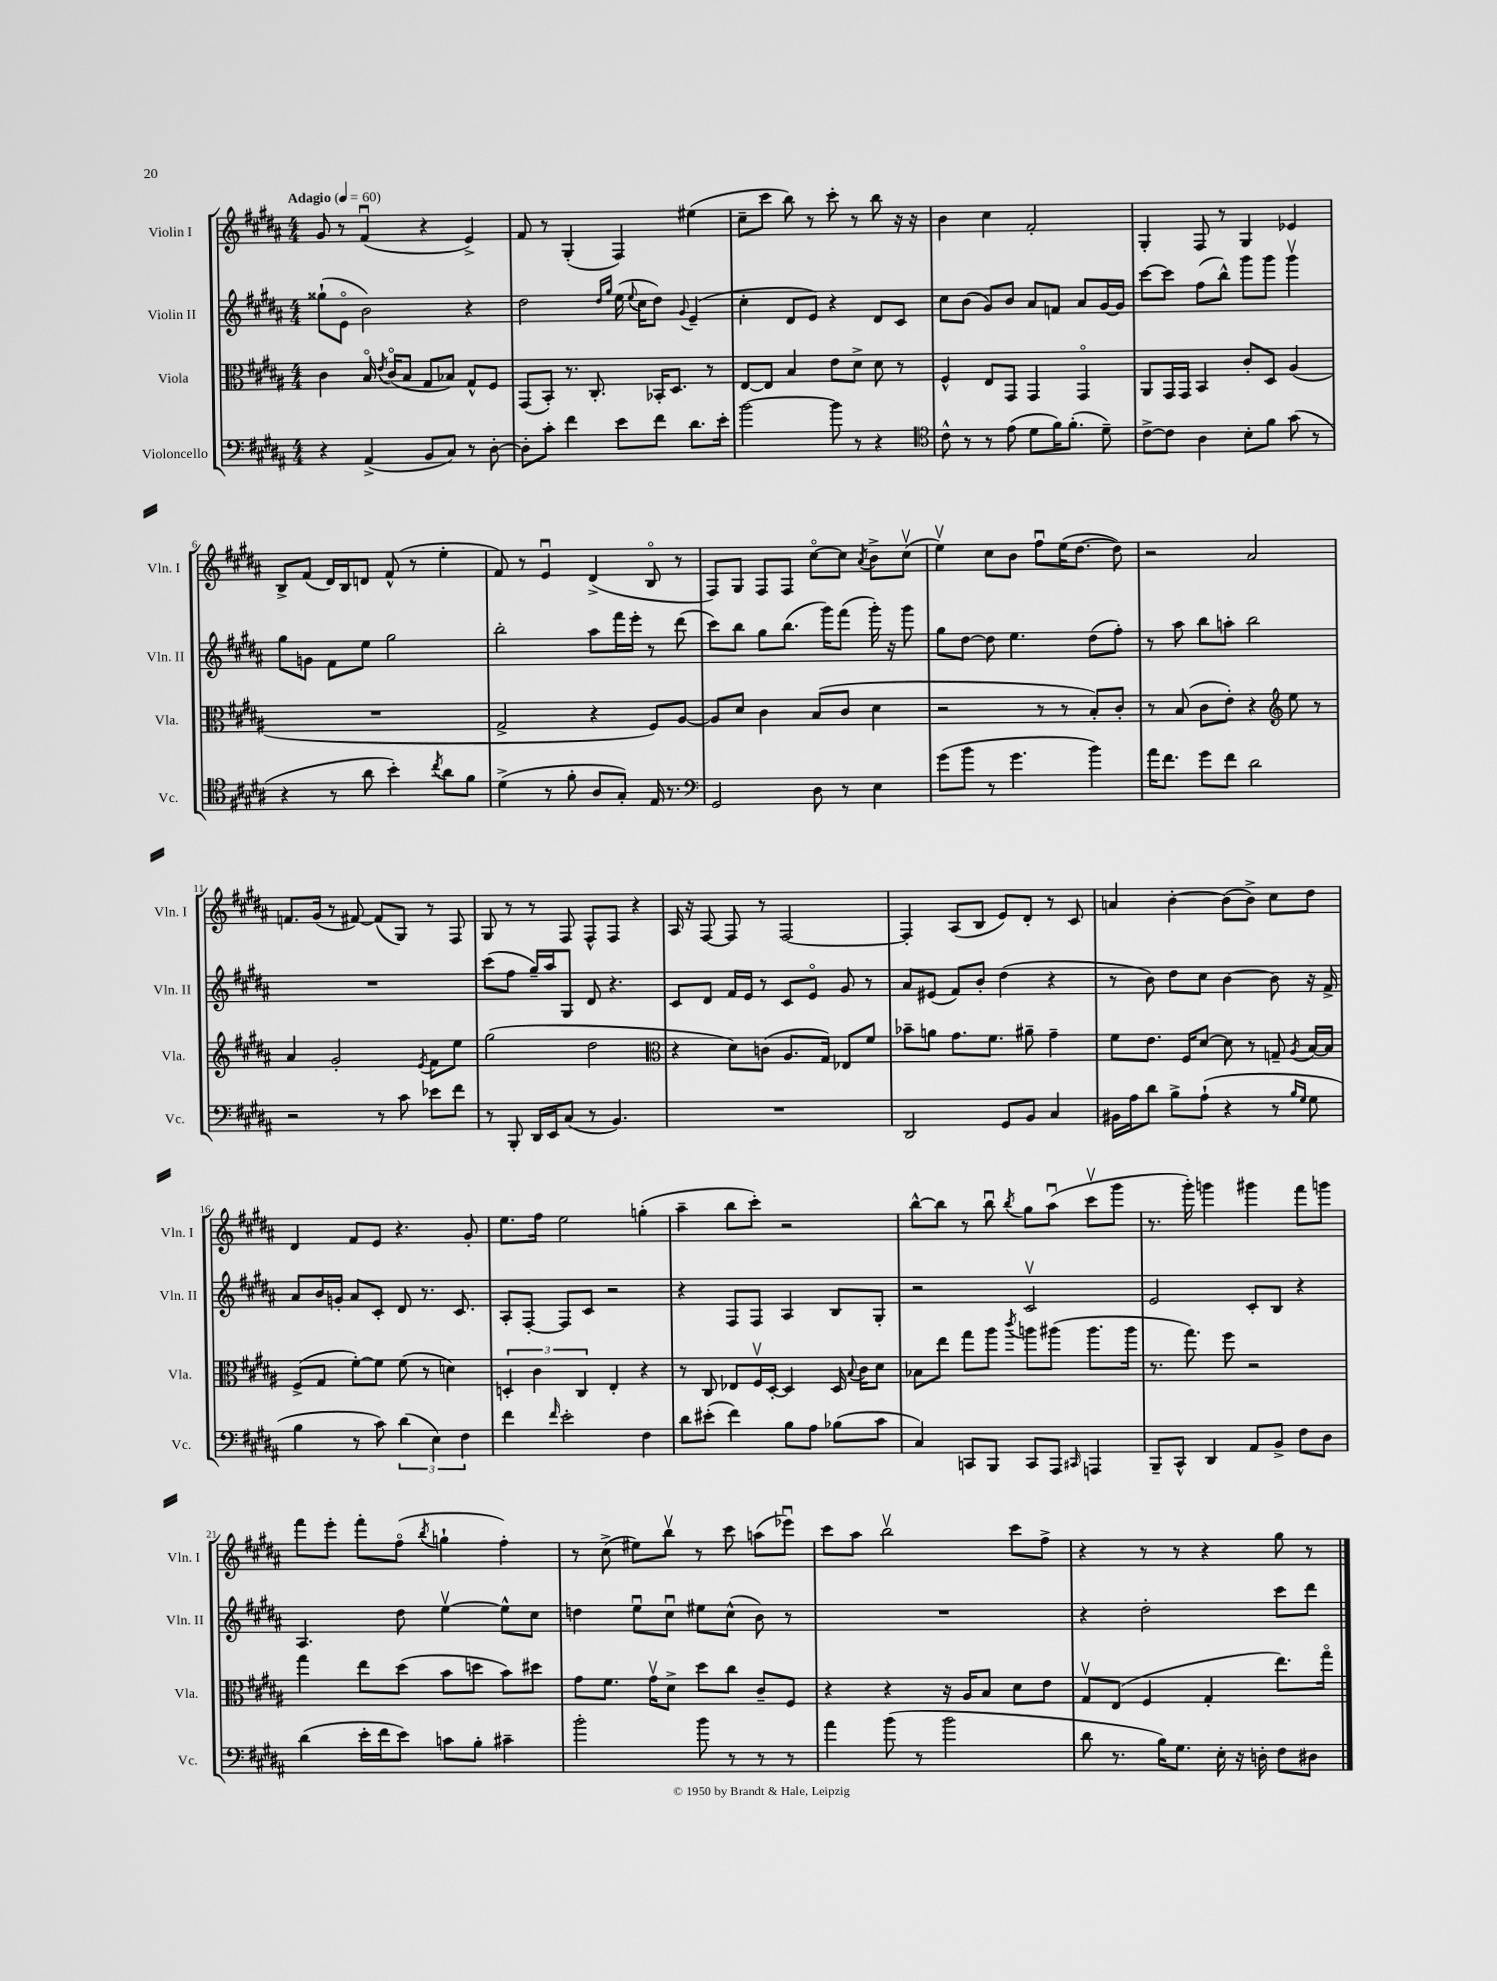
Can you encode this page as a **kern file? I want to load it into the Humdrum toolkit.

**kern	**kern	**kern	**kern
*part4	*part3	*part2	*part1
*staff4	*staff3	*staff2	*staff1
*I"Violoncello	*I"Viola	*I"Violin II	*I"Violin I
*I'Vc.	*I'Vla.	*I'Vln. II	*I'Vln. I
*clefF4	*clefC3	*clefG2	*clefG2
*k[f#c#g#d#a#]	*k[f#c#g#d#a#]	*k[f#c#g#d#a#]	*k[f#c#g#d#a#]
*M4/4	*M4/4	*M4/4	*M4/4
*MM60	*MM60	*MM60	*MM60
=1	=1	=1	=1
!	!	!	!LO:TX:a:B:t=Adagio
4r	4c#\	(8gg##X`\L	8g#/
.	.	8e\J	8r
(4AA#^/	16B/	2b\)	(4f#u/
.	8qe/	.	.
.	(16c#/KL	.	.
.	8B/J	.	.
8BB/L	8G#/L	.	4r
8C#/J)	8B-X/J)	.	.
8r	8G#^^/L	4r	4e^/)
[8D#'\	8F#/J	.	.
=2	=2	=2	=2
8D#'\L]	(8GG#/L	2dd#\	8f#/
8c#'\J	8BB'/J)	.	8r
4f#\	8.r	.	(4G#'/
.	8.C#'/	.	.
.	.	16qqdd#/LL	.
.	.	16qqgg#/JJ	.
8e\L	.	(16ee\	4F#/)
.	.	8qqee/	.
.	.	16cc#\KL	.
8f#\J	16BB-X'/KL	8dd#\J)	.
.	8.D#/J	.	.
.	.	8qqg#/	.
8.d#\L	.	(4e~/	(4ee#X\
.	8r	.	.
16e'\Jk	.	.	.
=3	=3	=3	=3
[2b\	[8E/L	4cc#'\	8cc#~\L
.	8E/J]	.	8ccc#\J
.	4B/	8d#/L	8bb\)
.	.	8e/J)	8r
8b\]	8e\L	4r	8ccc#'\
8r	8d#^\J	.	8r
4r	8d#\	8d#/L	8bb\
.	8r	8c#/J	16r
.	.	.	16r
=4	=4	=4	=4
*clefC4	*	*	*
8c#^^\	4F#^^/	8cc#\L	4b\
8r	.	(8b\J	.
8r	8E/L	8g#/L)	4cc#\
(8e\	8GG#/J	8b/J	.
8d#\L	4GG#/	8a#/L	2f#'/
16f#\K)	.	8fn/J	.
(8.f#'\J	.	.	.
.	4GG#/	8a#/L	.
8d#~\)	.	[16g#/L	.
.	.	16g#/JJ]	.
=5	=5	=5	=5
[8c#^\L	8AA#/L	[8ccc#\L	4G#'/
8c#\J]	16GG#/L	8ccc#\J]	.
.	16GG#/JJ	.	.
4A#\	4BB/	(8ff#\L	8F#/
.	.	8bb^^\J)	8r
8B'\L	8c#'/L	8ggg#\L	4G#/
8f#\J	8D#/J	8ggg#\J	.
(8g#\	(4A#/	4ggg#v\	4e-X/
8r	.	.	.
!!LO:LB:g=z
=6	=6	=6	=6
4r	1r	8gg#\L	8B^/L
.	.	8gn\J	(8f#/J
8r	.	8f#\L	16d#/LL)
.	.	.	16B/J
8a#\	.	8ee\J	8dn/J
4b'\)	.	2gg#\	(8f#^^/
.	.	.	8r
8qcc#/	.	.	.
8a#\L	.	.	4ee'\
8f#\J	.	.	.
=7	=7	=7	=7
(4d#^\	2G#^/	2bb'\	8f#/)
.	.	.	8r
8r	.	.	4eu/
8f#'\	.	.	.
8A#/L	4r	8aa#\L	(4d#^/
8G#'/J)	.	16fff#\L	.
.	.	16eee'\JJ	.
16E/	8F#/L)	8r	8B/
8.r	.	.	.
.	[8A#/J	(8ddd#\	8r
=8	=8	=8	=8
*clefF4	*	*	*
2GG#/	8A#/L]	8ccc#\L)	8F#/L)
.	8d#/J	8bb\J	8G#/J
.	4c#\	8gg#\L	8F#/L
.	.	(8.bb\J	8F#/J
8D#\	(8B/L	.	[8cc#\L
.	.	16ggg#\KL)	.
8r	8c#/J	(8fff#\J	8cc#\J]
.	.	.	8qa#/
4E\	4d#\	16ggg#'\)	8b^\L
.	.	16r	.
.	.	8ggg#\	(8cc#v\J
=9	=9	=9	=9
(8g#\L	2r	8gg#\L	4eev\)
8b\J	.	[8dd#\J	.
8r	.	8dd#\]	8cc#\L
4.g#\	.	4.ee\	8b\J
.	8r	.	8ff#u\L
.	8r	.	(16ee\K
.	.	.	[8.dd#\J
4b\)	8B'/L)	(8dd#\L	.
.	8c#'/J	8ff#'\J)	8dd#\])
=10	=10	=10	=10
16a#\KL	8r	8r	2r
8.f#\J	.	.	.
.	(8B/	8aa#\	.
8g#\L	8c#\L	8bb\L	.
8f#\J	8e'\J)	8aan'\J	.
2d#\	4r	2bb\	2a#/
*	*clefG2	*	*
.	8ee\	.	.
.	8r	.	.
!!LO:LB:g=z
=11	=11	=11	=11
2r	4a#/	1r	8.fn/L
.	.	.	(16g#/Jk
.	2g#'/	.	8r
.	.	.	[8f#X/)
8r	.	.	(8f#/L]
8c#\	.	.	8G#/J)
.	8qe/	.	.
8e-X\L	8f#\L	.	8r
8f#\J	8ee\J	.	8F#/
=12	=12	=12	=12
8r	(2gg#\	(8ccc#\L	8G#/
8BBB'/	.	8ff#\J	8r
16DD#/LL	.	16gg#~/LL)	8r
16EE/J	.	16aa#/J	.
(8C#/J	.	8G#/J	8F#/
8r	2dd#\	8d#/	8F#^^/L
4.BB/)	.	4.r	8F#/J
.	.	.	4r
=13	=13	=13	=13
*	*clefC3	*	*
1r	4r	8c#/L	16A#/
.	.	.	16r
.	.	8d#/J	[8F#/
.	8d#\L)	16f#/LL	8F#/]
.	.	16e/JJ	.
.	(8cn\J	8r	8r
.	8.A#/L	8c#/L	[2F#/
.	.	8e/J	.
.	16G#/Jk)	.	.
.	8E-X/L	8g#/	.
.	8f#/J	8r	.
=14	=14	=14	=14
2DD#/	8b-X~\L	8a#/L	4F#'/]
.	8an\J	(8e#X/J	.
.	8.g#\L	8f#/L)	(8A#/L
.	.	8b'/J	8B/J
.	8.f#\J	.	.
8GG#/L	.	(4dd#\	8e/L)
8BB/J	8a#X~\	.	8d#'/J
4C#/	4g#~\	4r	8r
.	.	.	8c#/
=15	=15	=15	=15
16BB#X\LL	8f#\L	8r	4an/
16A#\J	.	.	.
8d#\J	8.e\J	8b\)	.
8B^\L	.	8dd#\L	[4b'\
.	16F#/KL	.	.
(8A#`\J	[8d#/J	8cc#\J	.
4r	8d#\]	[4b\	(8b\L]
.	8r	.	8b^\J)
8r	8Gn~/	8b\]	8cc#\L
16qqB/LL	.	.	.
16qqG#/JJ	8qA#/	.	.
8G#\	[16B/LL	16r	8dd#\J
.	16B/JJ]	16f#^/	.
!!LO:LB:g=z
=16	=16	=16	=16
4B\	(8F#^/L	8a#/L	4d#/
.	8G#/J	16b/L	.
.	.	16gn'/JJ	.
8r	[8f#'\L)	8a#/L	8f#/L
8c#\)	8f#\J]	8c#'/J	8e/J
(6d#\	(8f#\	8d#/	4.r
.	8r	8.r	.
6E\)	.	.	.
.	4dn\)	.	.
.	.	8.c#/	.
6F#\	.	.	.
.	.	.	8g#'/
=17	=17	=17	=17
4f#\	6Dn'/	8A#'/L	8.ee\L
.	.	[8F#'/J	.
.	6c#\	.	.
.	.	.	16ff#\Jk
16qqf#/	.	.	.
2e'\	.	8F#/L]	2ee\
.	6C#/	.	.
.	.	8c#/J	.
.	4E'/	2r	.
4F#\	4r	.	(4ggn'\
=18	=18	=18	=18
8d#\L	8r	4r	4aa#~\
(8e#X'\J	8C#/	.	.
4f#\)	8E-X/L	8F#/L	8bb\L
.	16F#v/L	8F#/J	8ccc#'\J)
.	[16D#'/JJ	.	.
8B\L	4D#/]	4A#/	2r
8A#\J	.	.	.
(8B-X\L	16D#/	8B/L	.
.	8qqB/	.	.
.	16c#\KL	.	.
8c#\J	8d#\J	8G#'/J	.
=19	=19	=19	=19
4C#/)	8B-X\L	2r	[8bb^^\L
.	8ee\J	.	8bb\J]
8CCn/L	8gg#\L	.	8r
8BBB/J	8aa#\J	.	8bbu\
.	8qccc#/	.	8qbb/
8CC/L	8aan\L	2c#v/	8gg#\L
8AAA#/J	(8aa#X\J	.	(8aa#u\J
16qqCC#X/	.	.	.
4AAAn/	8.aa#\L	.	8ccc#v\L
.	.	.	8ggg#\J
.	16aa#\Jk	.	.
=20	=20	=20	=20
8BBB~/L	8.r	2e/	8.r
8CC#^^/J	.	.	.
.	8.gg#\)	.	16ggg#'\)
4DD#/	.	.	4gggn\
.	8ff#\	.	.
8AA#/L	2r	8c#'/L	4ggg#X\
8BB^/J	.	8B/J	.
8F#\L	.	4r	8fff#\L
8D#\J	.	.	8gggn\J
!!LO:LB:g=z
=21	=21	=21	=21
(4d#\	4gg#\	4.A#/	8fff#\L
.	.	.	8eee'\J
16e'\LL	8ee\L	.	8fff#'\L
16f#\J	.	.	.
8e\J)	(8dd#\J	8dd#\	(8ff#\J
.	.	.	8qbb/
8cn\L	8b\L	[4eev\	4ggn`\
8B'\J	8ddn\J	.	.
4c#X~\	8b\L)	8ee^^\L]	4ff#'\)
.	8dd#X\J	8cc#\J	.
=22	=22	=22	=22
2b'\	8g#\L	4ddn\	8r
.	8.f#\J	.	(8cc#^\
.	.	8eeu\L	8ee#X\L)
.	16g#v\KL	.	.
.	8d#^\J	8cc#u\J	8bbv\J
8b\	8dd#\L	8ee#X\L	8r
8r	8cc#\J	(8cc#^^\J	8ccc#\
8r	8c#~/L	8b\)	(8aan\L
8r	8F#/J	8r	8eee-Xu\J)
=23	=23	=23	=23
4a#\	4r	1r	8ccc#\L
.	.	.	8aa#\J
(8b\	4r	.	2bbv\
8r	.	.	.
2b\	16r	.	.
.	16A#/KL	.	.
.	8B/J	.	.
.	8d#\L	.	8ccc#\L
.	8e\J	.	8ff#^\J
=24	=24	=24	=24
8d#\	8G#v/L	4r	4r
8.r	(8E/J	.	.
.	4F#/	2dd#'\	8r
16B\KL)	.	.	.
8.G#\J	.	.	8r
.	4G#'/	.	4r
16E'\	.	.	.
16r	.	.	.
16Dn'\	.	.	.
8F#\L	8.ee\L)	8ccc#\L	8gg#\
8D#X\J	.	8ddd#\J	8r
.	16gg#\Jk	.	.
==	==	==	==
*-	*-	*-	*-
